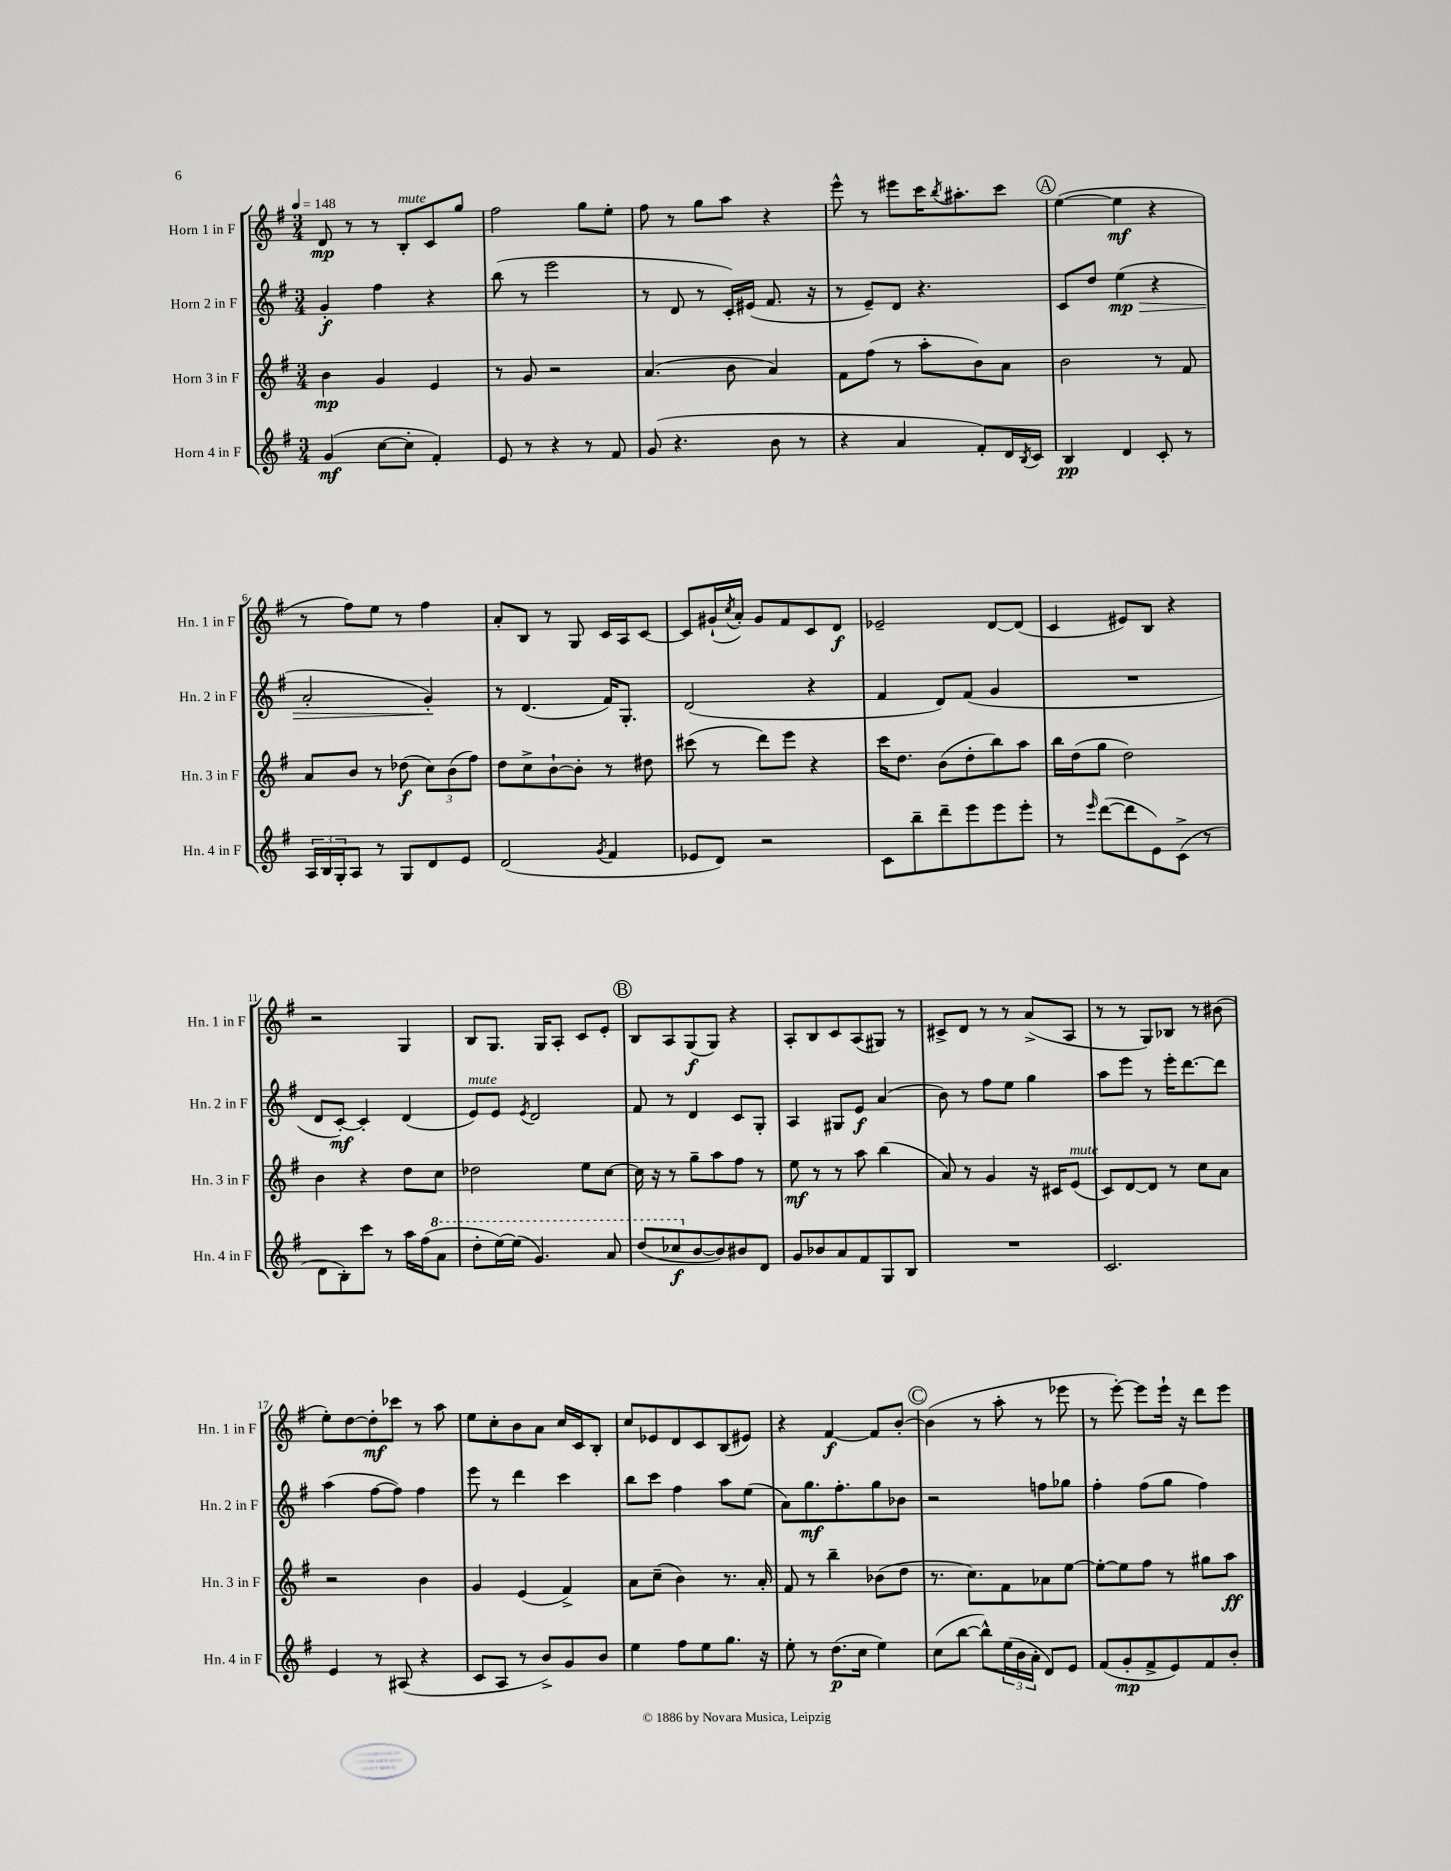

**kern	**kern	**kern	**kern
*staff4	*staff3	*staff2	*staff1
*clefG2	*clefG2	*clefG2	*clefG2
*k[f#]	*k[f#]	*k[f#]	*k[f#]
*M3/4	*M3/4	*M3/4	*M3/4
*MM148	*MM148	*MM148	*MM148
(4g/	4b\	4g'/	8d/
.	.	.	8r
[8cc\L	4g/	4ff#\	8r
8cc'\]J	.	.	8B'/L
4f#'/)	4e/	4r	8c/
.	.	.	8gg/J
=	=	=	=
8e/	8r	(8bb\	2ff#\
8r	8g/	8r	.
4r	2r	2eee\	.
8r	.	.	8gg\L
8f#/	.	.	8ee'\J
=	=	=	=
(8g/	(4.a/	8r	8ff#\
4.r	.	8d/	8r
.	.	8r	8gg\L
.	8b\	16c'/LL)	8aa\J
.	.	(16e#/JJ	.
8b\	4a/)	8.f#/	4r
8r	.	.	.
.	.	16r	.
=	=	=	=
4r	8f#\L	8r	8eee^^\
.	(8ff#\J	8e~/L)	8r
4a/	8r	8d/J	8eee#\L
.	8aa'\L	4.r	16ccc\K
.	.	.	8qbb/
.	.	.	8.aa#'\
8f#'/L)	8b\)	.	.
16d/L	8a\J	.	8ccc\J
8qB/	.	.	.
16c/JJ	.	.	.
=	=	=	=
4B/	2b\	8c/L	([4ee\
.	.	8dd/J	.
4d/	.	(4ee\	4ee\]
8c'/	8r	4r	4r
8r	8f#/	.	.
=	=	=	=
24A/LL	8a/L	2a'/	8r
24B/	.	.	.
24G'/J	.	.	.
8A/J	8b/J	.	8ff#\L)
8r	8r	.	8ee\J
8G/L	(8dd-\	.	8r
8d/	12cc\L)	4g'/)	4ff#\
.	(12b\	.	.
8e/J	.	.	.
.	12ff#\J)	.	.
=	=	=	=
(2d/	8dd\L	8r	8a'/L
.	8cc^\	(4.d/	8B/J
.	[8b`\	.	8r
.	8b'\]J	.	8G/
8qg/	.	.	.
4f#/	8r	16f#/LK)	16c/LL
.	.	8.G'/J	16A/J
.	8dd#\	.	[8c/J
=	=	=	=
8e-/L	(8ccc#\	(2d/	8c/]L
8d/J)	8r	.	(16g#`/L
.	.	.	8qcc/
.	.	.	16a'/JJ)
2r	8ddd\L)	.	8g#/L
.	8eee\J	.	8f#/
.	4r	4r	8c/
.	.	.	8d/J
=	=	=	=
8c\L	16ccc\LK	4f#/	2e-~/
.	8.dd\J	.	.
8bb~\	.	.	.
8ddd~\	(8b\L	8d/L)	.
8eee\	8dd'\	(8f#/J	.
8eee\	8bb\)	4g/	[8d/L
8eee'\J	8aa\J	.	(8d/]J
=	=	=	=
8r	16bb\LL	2.r	4c/
.	(16dd\J	.	.
16qqeee/	.	.	.
([8ddd\L	8gg\J	.	.
8ddd\]	2dd\)	.	8e#/L)
8e\)	.	.	8B/J
(8c^\J	.	.	4r
8r	.	.	.
=	=	=	=
8d\L	4b\	8d/L	2r
8B'\)	.	[8c'/J)	.
8ccc\J	4r	4c'/]	.
8r	.	.	.
16aa\LL	8dd\L	(4d/	4G/
(16ff#\J	.	.	.
8aa\J	8cc\J	.	.
=	=	=	=
8ddd'\L	2dd-\	8e/L)	8B/L
[16eee\L)	.	8e/J	8.G/J
(16eee\]JJ	.	.	.
.	.	8qe/	.
4.gg/)	.	2d/	.
.	.	.	16G/LK
.	.	.	8A'/J
.	8ee\L	.	8c/L
8aa/	[8cc\J	.	8e'/J
=	=	=	=
(8ddd/L	16cc\]	8f#/	8B/L
.	16r	.	.
8ccc-/	8r	8r	8A/
[8b/	8gg~\L	4d/	(8G/
8b/])	8aa\	.	8G/J)
8b#/	8ff#\J	8c/L	4r
8d/J	8r	8G'/J	.
=	=	=	=
8g/L	8ee\	4A/	8A'/L
8b-/	8r	.	8B/
8a/	8r	8G#/L	8c/
8f#/	8aa\	8e/J	(8A/
8G/	(4bb\	(4a/	8G#/J)
8B/J	.	.	8r
=	=	=	=
2.r	8a/)	8b\)	8c#^/L
.	8r	8r	8d/J
.	4g/	8ff#\L	8r
.	.	8ee\J	8r
.	16r	4gg\	(8a^/L
.	16c#/LK	.	.
.	(8e/J	.	8A/J
=	=	=	=
2.c/	8c/L)	8aa\L	8r
.	[8d/	8eee\J	8r
.	8d/]J	8r	8G/L)
.	8r	16eee'\LK	8B-/J
.	.	[8.ddd\	.
.	8cc\L	.	8r
.	8a\J	8ddd\]J	(8b#\
=	=	=	=
4e/	2r	(4aa\	8ee'\L)
.	.	.	[8dd\
8r	.	[8ff#\L	8dd'\]
(8A#/	.	8ff#\]J)	8ccc-\J
4r	4b\	4ff#\	8r
.	.	.	8aa\
=	=	=	=
8c/L	4g/	8eee\	8ee\L
8A/J	.	8r	8cc'\
8r	(4e/	4ddd\	8b\
8b^/L)	.	.	8a\J
8g/	4f#^/)	4ccc\	16cc/LL
.	.	.	16c/J
8b/J	.	.	8B'/J
=	=	=	=
4ee\	8a\L	8bb\L	8cc/L
.	(8cc~\J	8ccc\J	8e-/
8ff#\L	4b\)	4ff#\	8d/
8ee\	.	.	8c/
8.gg\J	8.r	8aa\L	(8B/
.	.	(8ee\J	8e#/J)
16r	16a'/	.	.
=	=	=	=
8ee'\	8f#/	8a\L)	4r
8r	8r	8.gg\	.
(8.dd\L	4bb~\	.	[4f#/
.	.	8.ff#'\	.
16cc\Jk	.	.	.
4ee\)	(8b-\L	8gg\	8f#/]L
.	8dd\J	8b-\J	[8b'/J
=	=	=	=
(8cc\L	8.r	2r	(4b\]
[8bb\J	.	.	.
.	8.cc\L)	.	.
8bb^^\]L)	.	.	8r
(24ee\L	8f#\	.	8aa'\
24b\	.	.	.
24a'\JJ	.	.	.
8d/L)	8a-\	8ff\L	8r
8e/J	[8ee\J	8gg-\J	8eee-\
=	=	=	=
(8f#/L	8ee'\_L	4ff#'\	8r
8g'/	8ee\]	.	[8eee'\)
8f#^/	8ff#\J	(8ff#\L	8eee\]L
8e/)	8r	8gg\J	16eee`\Jk
.	.	.	16r
8f#/	8gg#\L	4ff#\)	8ddd\L
8b'/J	8aa\J	.	8eee\J
==	==	==	==
*-	*-	*-	*-
